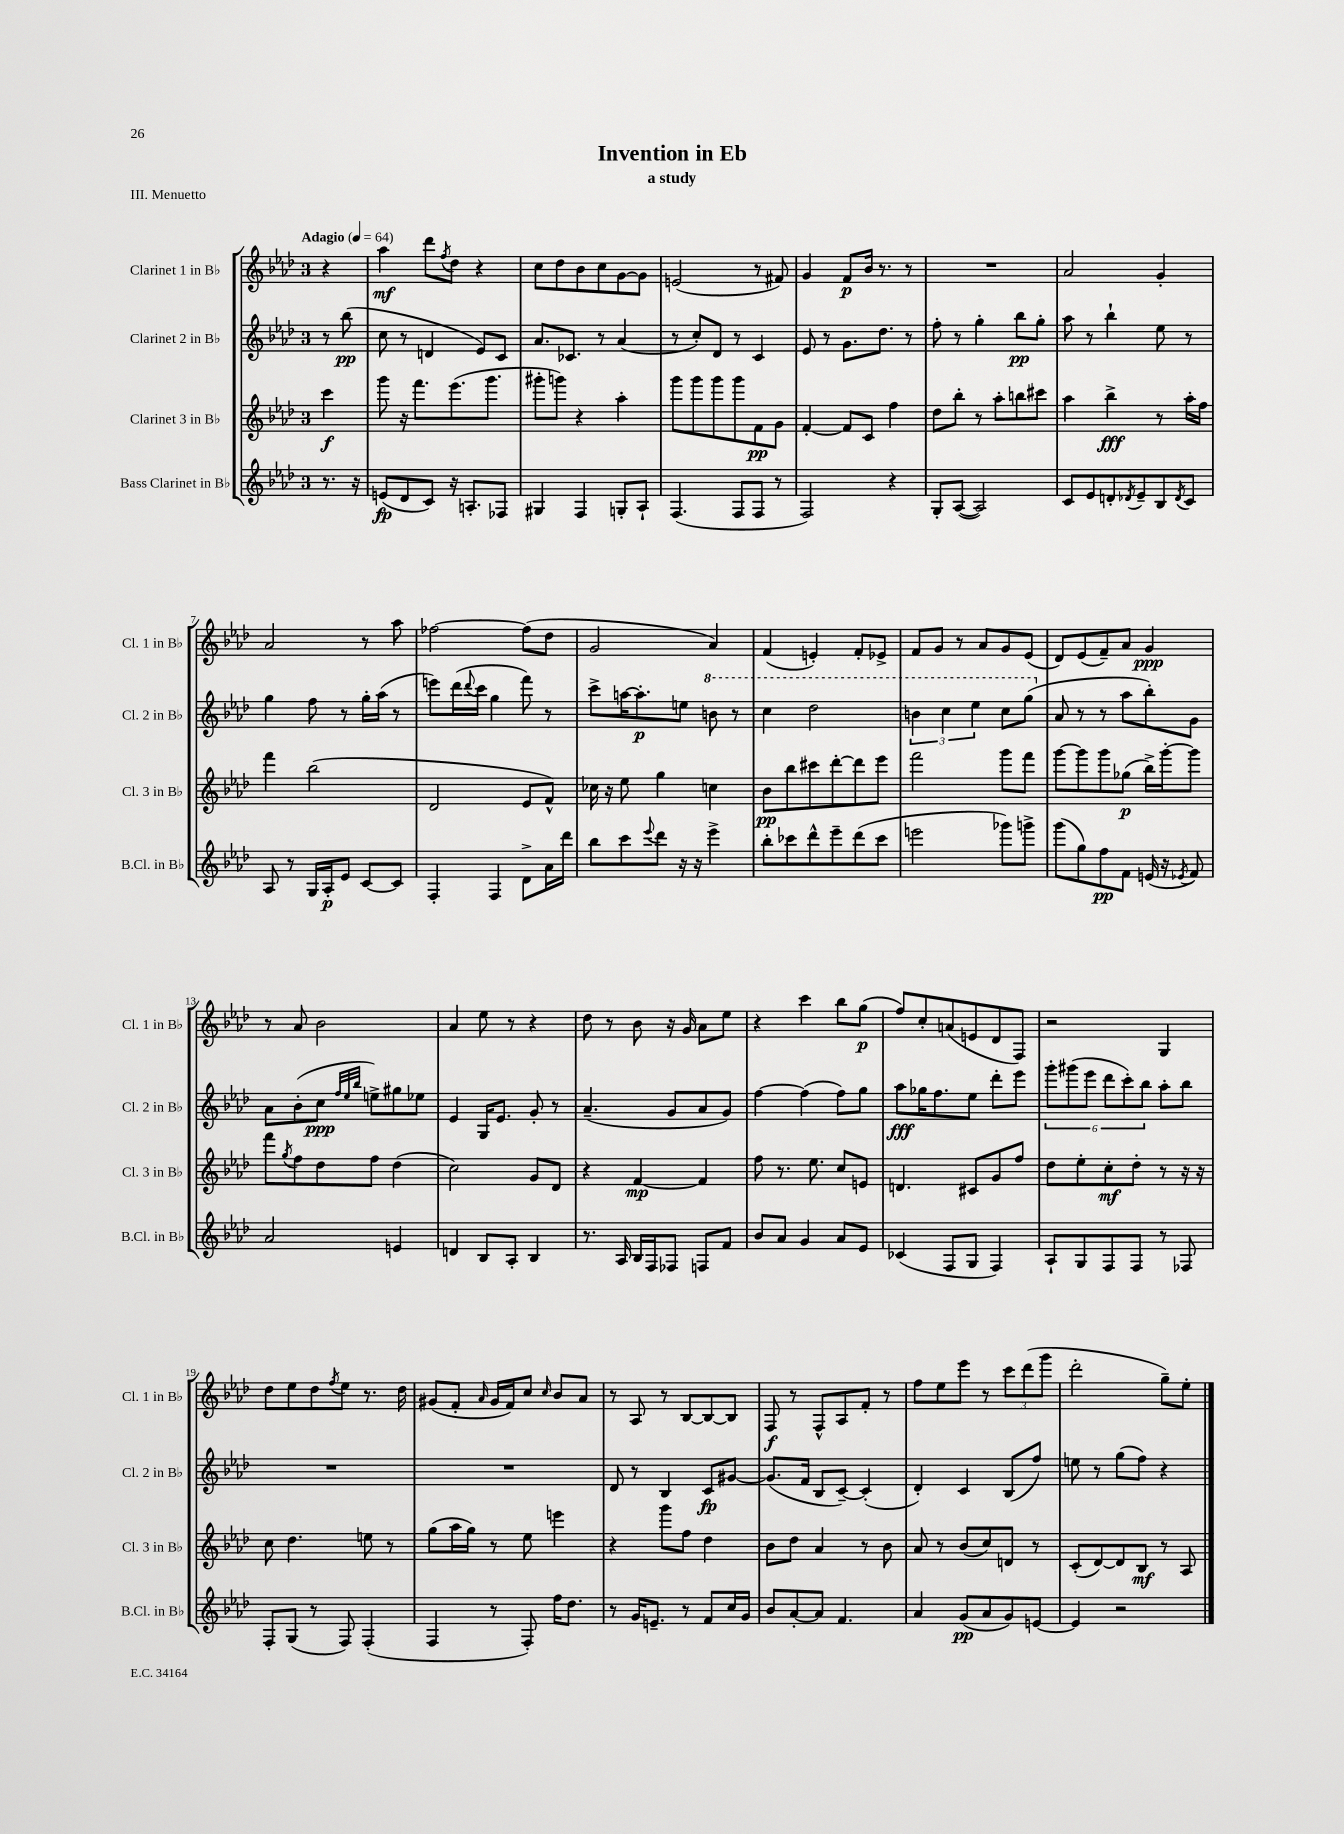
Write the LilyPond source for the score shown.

\header { title = "Invention in Eb" subtitle = "a study" piece = "III. Menuetto" }
<<
\new StaffGroup <<
\new Staff = "s0" \with { instrumentName = "Clarinet 1 in Bb" shortInstrumentName = "Cl. 1 in Bb" } {
    \clef treble \key aes \major \once \override Staff.TimeSignature.style = #'single-digit \time 3/4 \partial 4 \tempo "Adagio" 4 = 64
    r4 |
    aes''4\mf des'''8 \acciaccatura { f''8 } des''8 r4 |
    c''8 des''8 bes'8 c''8 g'8~ g'8 |
    e'2( r8 fis'8) |
    g'4 f'8\p bes'16 r8. r8 |
    R2. |
    aes'2 g'4-. |
    aes'2 r8 aes''8 |
    fes''2~ fes''8( des''8 |
    g'2 aes'4) |
    f'4( e'4-.) f'8-. ees'8-> |
    f'8 g'8 r8 aes'8 g'8 ees'8( |
    des'8) ees'8( f'8--) aes'8 g'4\ppp |
    r8 aes'8 bes'2 |
    aes'4 ees''8 r8 r4 |
    des''8 r8 bes'8 r16 g'16 aes'8 ees''8 |
    r4 c'''4 bes''8 g''8\p( |
    f''8) c''8-. a'8( e'8 des'8 f8) |
    r2 g4 |
    des''8 ees''8 des''8 \acciaccatura { f''8 } ees''8 r8. des''16 |
    gis'8( f'8-. \grace { aes'16 } gis'16 f'16) c''8 \grace { c''16 } bes'8 aes'8 |
    r8 aes8 r8 bes8~ bes8~ bes8 |
    f8\f r8 f8-^ aes8 f'8-. r8 |
    f''8 ees''8 ees'''8 r8 \tuplet 3/2 { c'''8 des'''8( g'''8 } |
    des'''2-. g''8--) ees''8-. \bar "|." |
}
\new Staff = "s1" \with { instrumentName = "Clarinet 2 in Bb" shortInstrumentName = "Cl. 2 in Bb" } {
    \clef treble \key aes \major \once \override Staff.TimeSignature.style = #'single-digit \time 3/4 \partial 4
    r8 bes''8\pp( |
    c''8 r8 d'4 ees'8) c'8 |
    aes'8. ces'8. r8 aes'4( |
    r8 c''8-.) des'8 r8 c'4 |
    ees'8 r8 g'8. des''8. r8 |
    f''8-. r8 g''4-. bes''8\pp g''8-. |
    aes''8 r8 bes''4-! ees''8 r8 |
    g''4 f''8 r8 g''16-. aes''16( r8 |
    e'''8) des'''16( \appoggiatura { des'''8 } c'''16 g''4 f'''8) r8 |
    c'''8-> a''16~ a''8.-.\p e''8 \ottava #1 b''8 r8 |
    c'''4 des'''2 |
    \tuplet 3/2 { b''4 c'''4 ees'''4 } c'''8 g'''8( \ottava #0 |
    aes'8 r8 r8 aes''8 bes''8-.) g'8 |
    aes'8 bes'8-.( c''8\ppp \grace { f''32 ees''32 bes''32 } e''8->) gis''8 ees''8 |
    ees'4 g16 ees'8. g'8-. r8 |
    aes'4.--( g'8 aes'8 g'8) |
    f''4~ f''4( f''8) g''8 |
    aes''8\fff ges''16 f''8. ees''8 des'''8-. ees'''8 |
    \tuplet 6/4 { g'''8-. gis'''8( ees'''8 des'''8 c'''8-.) bes''8 } aes''8-. bes''8 |
    R2. |
    R2. |
    des'8 r8 bes4 c'8\fp gis'8~ |
    gis'8.( f'16 bes8 c'8~--) c'4-.( |
    des'4-.) c'4 bes8( f''8) |
    e''8 r8 g''8( f''8) r4 \bar "|." |
}
\new Staff = "s2" \with { instrumentName = "Clarinet 3 in Bb" shortInstrumentName = "Cl. 3 in Bb" } {
    \clef treble \key aes \major \once \override Staff.TimeSignature.style = #'single-digit \time 3/4 \partial 4
    c'''4\f |
    g'''8 r16 f'''8. ees'''8.( g'''8. |
    gis'''8-. g'''8) r4 aes''4-. |
    g'''8 g'''8 g'''8 g'''8 f'8\pp g'8 |
    f'4~-. f'8 c'8 f''4 |
    des''8 bes''8-. r8 aes''8-. b''8 cis'''8 |
    aes''4 bes''4->\fff r8 aes''16-. f''16 |
    f'''4 bes''2( |
    des'2 ees'8 f'8-^) |
    ces''16 r16 ees''8 g''4 c''4 |
    bes'8\pp bes''8 cis'''8 des'''8~-. des'''8 ees'''8 |
    f'''2 g'''8 f'''8 |
    g'''8~ g'''8 g'''8 ges''8\p( bes''16->) g'''16~-. g'''8 |
    f'''8 \acciaccatura { g''8 } f''8 des''8 f''8 des''4( |
    c''2) g'8 des'8 |
    r4 f'4~\mp f'4 |
    f''8 r8. ees''8. c''8 e'8 |
    d'4. cis'8 g'8 f''8 |
    des''8 ees''8-. c''8-.\mf des''8-. r8 r16 r16 |
    c''8 des''4. e''8 r8 |
    g''8( aes''16 g''16) r8 ees''8 e'''4 |
    r4 g'''8 f''8 des''4 |
    bes'8 des''8 aes'4 r8 bes'8 |
    aes'8 r8 bes'8( c''8) d'8 r8 |
    c'8-.( des'8~) des'8 bes8\mf r8 aes8 \bar "|." |
}
\new Staff = "s3" \with { instrumentName = "Bass Clarinet in Bb" shortInstrumentName = "B.Cl. in Bb" } {
    \clef treble \key aes \major \once \override Staff.TimeSignature.style = #'single-digit \time 3/4 \partial 4
    r8. r16 |
    e'8\fp( des'8 c'8) r16 a8.-. fes8 |
    gis4 f4 g8-. aes8-! |
    f4.( f8 f8 r8 |
    f2) r4 |
    g8-. aes8~( aes2) |
    c'8 ees'8 d'8-. \acciaccatura { des'8 } ees'8-- bes8 \acciaccatura { des'8 } c'8 |
    aes8 r8 g16 aes16-.\p ees'8 c'8~ c'8 |
    f4-. f4 des'8-> aes'16 des'''16 |
    bes''8 c'''8 \appoggiatura { ees'''8 } des'''8 r16 r16 ees'''4-> |
    bes''8-. ces'''8 des'''8-^ ees'''8-- des'''8( ces'''8 |
    e'''2 ges'''8) g'''8-> |
    g'''8( g''8) f''8\pp f'8 e'16( r16 \acciaccatura { ees'8 } f'8) |
    aes'2 e'4 |
    d'4 bes8 aes8-. bes4 |
    r8. aes16 bes16 f16 fes8 f8 f'8 |
    bes'8 aes'8 g'4 aes'8 ees'8 |
    ces'4( f8 g8 f4) |
    aes8-! g8 f8 f8 r8 fes8 |
    f8-. g8( r8 f8) f4-.( |
    f4 r8 f8-.) f''16 des''8. |
    r8 g'16 e'8.-- r8 f'8 c''16 g'16 |
    bes'8 aes'8~-. aes'8 f'4. |
    aes'4 g'8\pp( aes'8 g'8) e'8~ |
    e'4 r2 \bar "|." |
}
>>
>>
